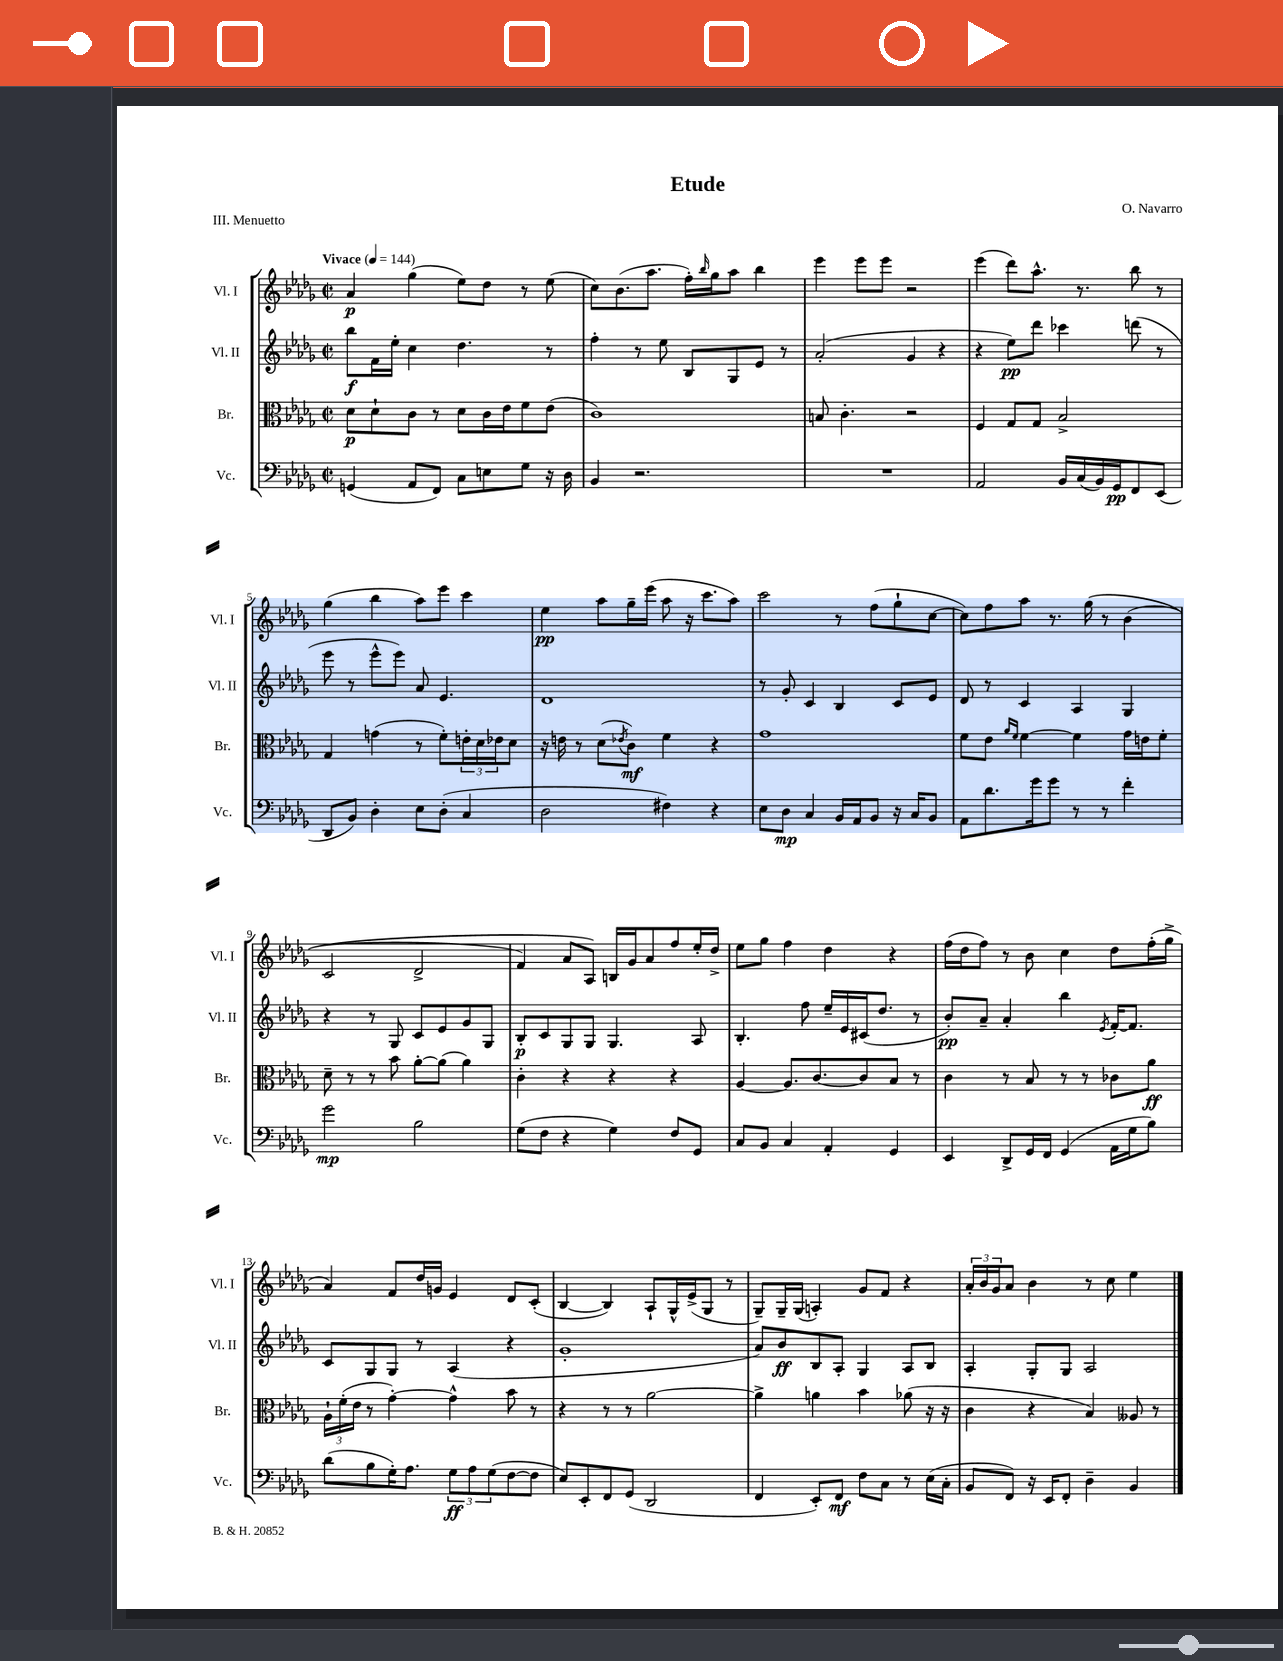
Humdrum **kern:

**kern	**dynam	**kern	**dynam	**kern	**dynam	**kern	**dynam
*part4	*part4	*part3	*part3	*part2	*part2	*part1	*part1
*staff4	*staff4	*staff3	*staff3	*staff2	*staff2	*staff1	*staff1
*I"Vc.	*	*I"Br.	*	*I"Vl. II	*	*I"Vl. I	*
*I'Vc.	*	*I'Br.	*	*I'Vl. II	*	*I'Vl. I	*
*clefF4	*	*clefC3	*	*clefG2	*	*clefG2	*
*k[b-e-a-d-g-]	*	*k[b-e-a-d-g-]	*	*k[b-e-a-d-g-]	*	*k[b-e-a-d-g-]	*
*M2/2	*	*M2/2	*	*M2/2	*	*M2/2	*
*met(c|)	*	*met(c|)	*	*met(c|)	*	*met(c|)	*
*MM144	*	*MM144	*	*MM144	*	*MM144	*
=1	=1	=1	=1	=1	=1	=1	=1
!	!	!	!	!	!	!LO:TX:a:B:t=Vivace	!
(4GGn/	.	8d-\L	p	8bb-\L	f	4a-/	p
.	.	8d-`\	.	16f\L	.	.	.
.	.	.	.	16ee-'\JJ	.	.	.
8AA-/L	.	8c\J	.	4cc\	.	(4gg-\	.
8FF/J)	.	8r	.	.	.	.	.
8C\L	.	8d-\L	.	4.dd-\	.	8ee-\L)	.
8En\	.	16c\L	.	.	.	8dd-\J	.
.	.	16e-\J	.	.	.	.	.
8G-\J	.	8f\	.	.	.	8r	.
16r	.	(8e-\J	.	8r	.	(8ee-\	.
16D-\	.	.	.	.	.	.	.
=2	=2	=2	=2	=2	=2	=2	=2
4BB-/	.	1c)	.	4ff'\	.	8cc\L)	.
.	.	.	.	.	.	(8.b-\	.
2.r	.	.	.	8r	.	.	.
.	.	.	.	.	.	8.aa-\J	.
.	.	.	.	8ee-\	.	.	.
.	.	.	.	8B-/L	.	16ff'\LL)	.
.	.	.	.	.	.	16qqbb-/	.
.	.	.	.	.	.	16gg-\J	.
.	.	.	.	8G-/	.	8aa-\J	.
.	.	.	.	8e-/J	.	4bb-\	.
.	.	.	.	8r	.	.	.
=3	=3	=3	=3	=3	=3	=3	=3
1r	.	8Bn/	.	(2a-'/	.	4eee-\	.
.	.	4.c'\	.	.	.	.	.
.	.	.	.	.	.	8eee-\L	.
.	.	.	.	.	.	8eee-\J	.
.	.	2r	.	4g-/	.	2r	.
.	.	.	.	4r	.	.	.
=4	=4	=4	=4	=4	=4	=4	=4
2AA-/	.	4F/	.	4r	.	(4eee-\	.
.	.	8G-/L	.	8ee-\L)	pp	8ddd-\L)	.
.	.	8G-/J	.	8ddd-\J	.	8.aa-^^\J	.
16BB-/LL	.	2B-^/	.	4ccc-X\	.	.	.
(16C/	.	.	.	.	.	8.r	.
16BB-/)	.	.	.	.	.	.	.
16GG-/J	pp	.	.	.	.	.	.
8FF/	.	.	.	(8dddn\	.	8bb-\	.
(8EE-/J	.	.	.	8r	.	8r	.
!!LO:LB:g=z
=5	=5	=5	=5	=5	=5	=5	=5
8DD-/L	.	4G-/	.	8eee-\	.	(4gg-\	.
8BB-/J)	.	.	.	8r	.	.	.
4D-'\	.	(4gn\	.	8eee-^^\L	.	4bb-\	.
.	.	.	.	8eee-\J)	.	.	.
8E-\L	.	8r	.	8a-/	.	8aa-\L)	.
(8D-'\J	.	8f'\L)	.	4.e-/	.	8eee-\J	.
4C/	.	24en'\L	.	.	.	4ccc\	.
.	.	24d-\	.	.	.	.	.
.	.	24e-X\J	.	.	.	.	.
.	.	8d-\J	.	.	.	.	.
=6	=6	=6	=6	=6	=6	=6	=6
2D-\	.	16r	.	1d-	.	4ee-\	pp
.	.	16en\	.	.	.	.	.
.	.	8r	.	.	.	.	.
.	.	(8d-\L	.	.	.	8aa-\L	.
.	.	8qe-X/	.	.	.	.	.
.	.	8c\J)	mf	.	.	16gg-~\L	.
.	.	.	.	.	.	(16eee-\JJ	.
4F#X\)	.	4f\	.	.	.	8aa-\	.
.	.	.	.	.	.	16r	.
.	.	.	.	.	.	8.ccc\L	.
4r	.	4r	.	.	.	.	.
.	.	.	.	.	.	8aa-\J)	.
=7	=7	=7	=7	=7	=7	=7	=7
8E-\L	.	1g-	.	8r	.	2ccc\	.
8D-\J	mp	.	.	8g-'/	.	.	.
4C/	.	.	.	4c/	.	.	.
16BB-/LL	.	.	.	4B-/	.	8r	.
16AA-/J	.	.	.	.	.	.	.
8BB-/J	.	.	.	.	.	(8ff\L	.
16r	.	.	.	8c/L	.	8gg-`\	.
16C/KL	.	.	.	.	.	.	.
8BB-/J	.	.	.	8e-/J	.	[8cc\J	.
=8	=8	=8	=8	=8	=8	=8	=8
8AA-\L	.	8f\L	.	8d-/	.	8cc\L])	.
8.d-\	.	8e-\J	.	8r	.	8ff\	.
.	.	16qqa-/LL	.	.	.	.	.
.	.	16qqf/JJ	.	.	.	.	.
.	.	[4f\	.	4c/	.	8aa-\J	.
16g-\k	.	.	.	.	.	.	.
8g-\J	.	.	.	.	.	8.r	.
8r	.	4f\]	.	4A-/	.	.	.
.	.	.	.	.	.	(16gg-\	.
8r	.	.	.	.	.	8r	.
4f'\	.	16g-\LL	.	4G-/	.	(4b-\	.
.	.	16en\J	.	.	.	.	.
.	.	8f'\J	.	.	.	.	.
!!LO:LB:g=z
=9	=9	=9	=9	=9	=9	=9	=9
2g-\	mp	8d-~\	.	4r	.	2c/	.
.	.	8r	.	.	.	.	.
.	.	8r	.	8r	.	.	.
.	.	8b-\	.	8G-/	.	.	.
2B-\	.	[8a-'\L	.	8c/L	.	2d-^/	.
.	.	(8a-\J]	.	8e-/	.	.	.
.	.	4a-\)	.	8g-/	.	.	.
.	.	.	.	8G-/J	.	.	.
=10	=10	=10	=10	=10	=10	=10	=10
(8G-\L	.	4c'\	.	8B-'/L	p	4f/)	.
8F\J	.	.	.	8c/	.	.	.
4r	.	4r	.	8G-/	.	8a-/L	.
.	.	.	.	8G-/J	.	8A-/J)	.
4G-\)	.	4r	.	4.G-/	.	16Bn/LL	.
.	.	.	.	.	.	16g-/J	.
.	.	.	.	.	.	8a-/	.
8F/L	.	4r	.	.	.	8ff/	.
8GG-/J	.	.	.	8A-/	.	16ee-'/L	.
.	.	.	.	.	.	16dd-^/JJ	.
=11	=11	=11	=11	=11	=11	=11	=11
8C/L	.	[4A-/	.	4.B-'/	.	8ee-\L	.
8BB-/J	.	.	.	.	.	8gg-\J	.
4C/	.	8.A-/L]	.	.	.	4ff\	.
.	.	.	.	8ff\	.	.	.
.	.	[8.c/	.	.	.	.	.
4AA-'/	.	.	.	16ee-~/LL	.	4dd-\	.
.	.	.	.	16e-/	.	.	.
.	.	8c/]	.	(16c#X/J	.	.	.
.	.	.	.	8.dd-/J	.	.	.
4GG-/	.	8B-/J	.	.	.	4r	.
.	.	8r	.	8r	.	.	.
=12	=12	=12	=12	=12	=12	=12	=12
4EE-/	.	4c\	.	8b-'/L)	pp	(16ff\LL	.
.	.	.	.	.	.	16dd-\J	.
.	.	.	.	8a-~/J	.	8ff\J)	.
8DD-^/L	.	8r	.	4a-'/	.	8r	.
16GG-/L	.	8B-/	.	.	.	8b-\	.
16FF/JJ	.	.	.	.	.	.	.
(4GG-/	.	8r	.	4bb-\	.	4cc\	.
.	.	8r	.	.	.	.	.
.	.	.	.	8qe-/	.	.	.
16AA-\LL	.	8c-X\L	.	[16f'/KL	.	8dd-\L	.
16G-\J	.	.	.	8.f/J]	.	.	.
8B-\J)	.	8a-\J	ff	.	.	(16ff'\L	.
.	.	.	.	.	.	16gg-^\JJ	.
!!LO:LB:g=z
=13	=13	=13	=13	=13	=13	=13	=13
(8d-\L	.	24A-`\LL	.	8c/L	.	4a-/)	.
.	.	(24f'\	.	.	.	.	.
.	.	24e-\JJ	.	.	.	.	.
8B-\	.	8r	.	8G-/	.	.	.
16G-'\K)	.	[4g-'\)	.	8G-/J	.	8f/L	.
8.A-\J	.	.	.	.	.	.	.
.	.	.	.	8r	.	16dd-/L	.
.	.	.	.	.	.	16gn/JJ	.
12G-\L	ff	4g-^^\]	.	(4A-/	.	4e-/	.
12A-\	.	.	.	.	.	.	.
(12G-\	.	.	.	.	.	.	.
[8F\	.	8b-\	.	4r	.	8d-/L	.
8F\J]	.	8r	.	.	.	(8c'/J	.
=14	=14	=14	=14	=14	=14	=14	=14
8E-/L)	.	4r	.	1g-'	.	[4B-/	.
8EE-'/	.	.	.	.	.	.	.
8FF/	.	8r	.	.	.	4B-/])	.
(8GG-/J	.	8r	.	.	.	.	.
2DD-/	.	[2a-\	.	.	.	8A-`/L	.
.	.	.	.	.	.	16G-^^/L	.
.	.	.	.	.	.	(16e-^/J	.
.	.	.	.	.	.	8G-/J	.
.	.	.	.	.	.	8r	.
=15	=15	=15	=15	=15	=15	=15	=15
4FF/	.	4a-^\]	.	8a-/L)	.	8G-~/L)	.
.	.	.	.	8b-/	ff	16G-~/L	.
.	.	.	.	.	.	(16G-/JJ	.
8EE-'/L)	.	4an\	.	8B-/	.	4An'/)	.
8FF/J	mf	.	.	8A-'/J	.	.	.
8F\L	.	4b-\	.	4G-/	.	8g-/L	.
8C\J	.	.	.	.	.	8f/J	.
8r	.	(8a-X\	.	8A-/L	.	4r	.
(16E-\LL	.	16r	.	8B-/J	.	.	.
16C'\JJ	.	16r	.	.	.	.	.
=16	=16	=16	=16	=16	=16	=16	=16
8BB-/L	.	4c\	.	4A-'/	.	24a-'/LL	.
.	.	.	.	.	.	24b-/	.
.	.	.	.	.	.	24g-/J	.
8FF/J)	.	.	.	.	.	8a-/J	.
16r	.	4r	.	8G-'/L	.	4b-\	.
16EE-/KL	.	.	.	.	.	.	.
8FF'/J	.	.	.	8G-/J	.	.	.
4D-~\	.	4B-/)	.	2A-/	.	8r	.
.	.	.	.	.	.	8cc\	.
4BB-/	.	8A--X/	.	.	.	4ee-\	.
.	.	8r	.	.	.	.	.
==	==	==	==	==	==	==	==
*-	*-	*-	*-	*-	*-	*-	*-
